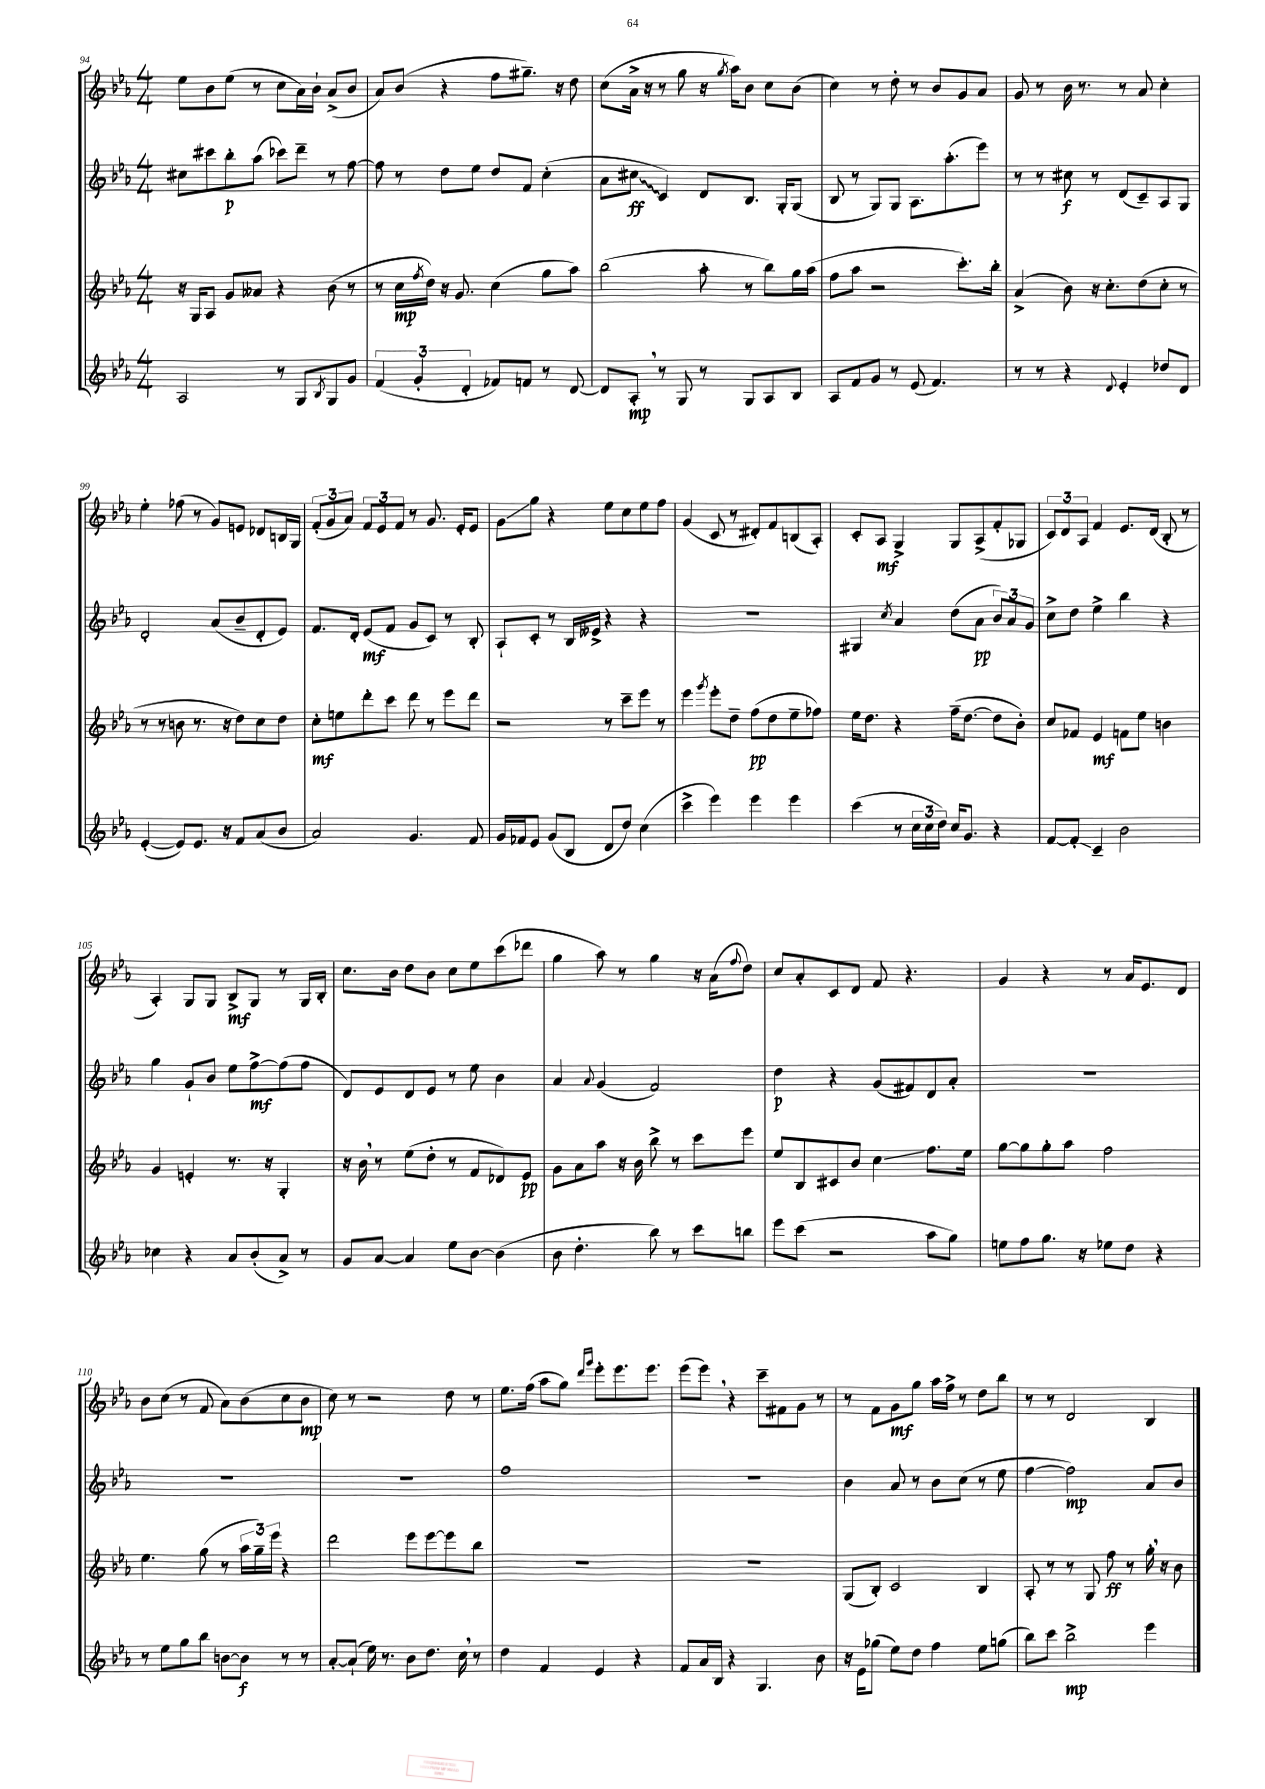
<<
\new StaffGroup <<
\new Staff = "s0" {
    \clef treble \key ees \major \numericTimeSignature \time 4/4
    ees''8 bes'8 ees''8( r8 c''8 aes'16) bes'16-! aes'8->( bes'8 |
    aes'8) bes'8( r4 f''8 gis''8.--) r16 d''8 |
    c''8( aes'16-> r16 r8 g''8 r16 \acciaccatura { g''8 } aes''16) bes'8 c''8 bes'8( |
    c''4) r8 d''8-. r8 bes'8 g'8 aes'8 |
    g'8 r8 bes'16 r8. r8 aes'8 c''4-. |
    ees''4-. fes''8( r8 g'8) e'8 des'8 b16 g16 |
    \tuplet 3/2 { f'8-.( g'8 aes'8) } \tuplet 3/2 { f'8 ees'8 f'8 } r8 g'8. ees'16-. ees'8 |
    g'8\glissando g''8 r4 ees''8 c''8 ees''8 f''8 |
    g'4( c'8 r8 dis'8-.) f'8 b8( aes8-.) |
    c'8-. aes8\mf g4-> g8 aes8->( f'8-. ges8 |
    \tuplet 3/2 { c'8) d'8 aes8 } f'4 ees'8. d'16( bes8-. r8 |
    aes4-.) g8 g8 bes8->\mf g8 r8 g16 bes16-. |
    c''8. bes'16 d''8 bes'8 c''8 ees''8 c'''8( des'''8 |
    g''4 aes''8) r8 g''4 r16 aes'16( \appoggiatura { f''8 } d''8) |
    c''8 aes'8-. c'8 d'8 f'8 r4. |
    g'4 r4 r8 aes'16 ees'8. d'8 |
    bes'8 c''8( r8 f'8 aes'8) bes'8( c''8 bes'8\mp |
    c''8) r8 r2 d''8 r8 |
    ees''8. f''16( aes''8 g''8) \grace { d'''16 g'''16 } ees'''8-. ees'''8. ees'''8. |
    ees'''8( ees'''8) \breathe r4 c'''8-- fis'8 g'8 r8 |
    r8 f'8 g'8\mf g''8 aes''16 f''16-> r8 d''8 bes''8 |
    r8 r8 d'2 bes4 \bar "|." |
}
\new Staff = "s1" {
    \clef treble \key ees \major \numericTimeSignature \time 4/4
    cis''8 cis'''8 bes''8-.\p aes''8( ces'''8) d'''8-- r8 f''8~ |
    f''8 r8 d''8 ees''8 d''8 f'8 c''4-.( |
    aes'8 \once \override Glissando.style = #'zigzag cis''8\glissando\ff c'4) d'8 bes8. g16-. g8( |
    bes8 r8 g8) g8 aes8. aes''8.-.( ees'''8) |
    r8 r8 cis''8\f r8 d'8( c'8--) aes8 g8 |
    d'2-. aes'8( bes'8-- d'8-. ees'8) |
    f'8. d'16-. ees'8\mf( f'8 g'8 c'8) r8 bes8-. |
    aes8-! c'8-. r8 bes16 eeses'16-> r4 r4 |
    R1 |
    gis4 \acciaccatura { c''8 } aes'4 d''8( aes'8\pp \tuplet 3/2 { bes'8) aes'8 g'8 } |
    c''8-> d''8 ees''4-> bes''4 r4 |
    g''4 g'8-! bes'8 ees''8 f''8~->\mf f''8( f''8 |
    d'8) ees'8 d'8 ees'8 r8 ees''8 bes'4 |
    aes'4 \appoggiatura { aes'8 } g'4( f'2) |
    d''4\p r4 g'8( fis'8) d'8 aes'8-. |
    R1 |
    R1 |
    R1 |
    f''1 |
    r1 |
    bes'4 aes'8 r8 bes'8 c''8( r8 ees''8 |
    f''4~ f''2\mp) aes'8 bes'8 \bar "|." |
}
\new Staff = "s2" {
    \clef treble \key ees \major \numericTimeSignature \time 4/4
    r16 g16 aes8 g'8 aeses'8 r4 bes'8( r8 |
    r8 c''16\mp \acciaccatura { f''8 } d''16) r16 g'8. c''4( g''8 aes''8) |
    bes''2( aes''8-. r8 bes''8) g''16 aes''16( |
    f''8 aes''8 r2 c'''8.-.) bes''16-. |
    aes'4->( bes'8) r16 c''8.-. d''8( c''8-. r8 |
    r8 r8 b'8 r8. r16 d''8) c''8 d''8 |
    c''8-.\mf e''8 d'''8-. c'''8 d'''8 r8 ees'''8 d'''8 |
    r2 r8 c'''8-- ees'''8 r8 |
    ees'''4 \acciaccatura { g'''8 } ees'''8-. d''8-- f''8\pp( d''8 ees''8-- fes''8) |
    ees''16 d''8. r4 f''16--( d''8.~ d''8 bes'8-.) |
    c''8 fes'8 ees'4\mf f'8 ees''8 b'4 |
    g'4 e'4-. r8. r16 g4-. |
    r16 bes'16 \breathe r8 ees''8( d''8-. r8 f'8 des'8) ees'8\pp |
    g'8 aes'8 aes''8 r16 bes'16 bes''8-> r8 c'''8 ees'''8 |
    ees''8 bes8 cis'8 bes'8 c''4\glissando f''8. ees''16 |
    g''8~ g''8 g''8-. aes''8 f''2 |
    ees''4. g''8( r8 \tuplet 3/2 { aes''16 g''16--) ees'''16 } r4 |
    d'''2 ees'''8 ees'''8~ ees'''8 bes''8 |
    R1 |
    R1 |
    g8( bes8-.) c'2 bes4 |
    aes8-. r8 r8 g8 f''8\ff r8 g''16-. \breathe r16 bes'8 \bar "|." |
}
\new Staff = "s3" {
    \clef treble \key ees \major \numericTimeSignature \time 4/4
    aes2 r8 g8 \acciaccatura { bes8 } g8 g'8 |
    \tuplet 3/2 { f'4( g'4-. d'4-. } fes'8) f'8 r8 d'8~ |
    d'8 aes8-.\mp \breathe r8 g8 r8 g8 aes8 bes8 |
    aes8 f'8 g'8 r8 ees'8( f'4.) |
    r8 r8 r4 \appoggiatura { d'8 } ees'4-. des''8 d'8 |
    ees'4~-.( ees'8) ees'8. r16 f'8 aes'8( bes'8 |
    aes'2) g'4. f'8 |
    g'16 fes'16 ees'8 g'8( bes8 d'8 d''8) c''4( |
    c'''4-> ees'''4) ees'''4 ees'''4 |
    c'''4( r8 \tuplet 3/2 { c''16 c''16 d''16) } c''16 g'8. r4 |
    f'8~ f'8-.\glissando c'4-- bes'2 |
    ces''4 r4 aes'8 bes'8-.( aes'8->) r8 |
    g'8 aes'8~ aes'4 ees''8 bes'8~ bes'4( |
    bes'8 d''4.-. bes''8) r8 c'''8 b''8 |
    ees'''8 c'''8( r2 aes''8 g''8) |
    e''8 f''8 g''8. r16 ees''8 d''8 r4 |
    r8 ees''8 g''8 bes''8 b'8~ b'8\f r8 r8 |
    aes'8~-. aes'8-!( ees''16) r8. bes'8 d''8. c''16 \breathe r8 |
    d''4 f'4 ees'4 r4 |
    f'8 aes'16 bes16 r4 g4. bes'8 |
    r16 ees'16 ges''8( ees''8) d''8 f''4 ees''8 g''8( |
    bes''8) c'''8 bes''2->\mp ees'''4 \bar "|." |
}
>>
>>
\layout { \context { \Score currentBarNumber = #94 } }
